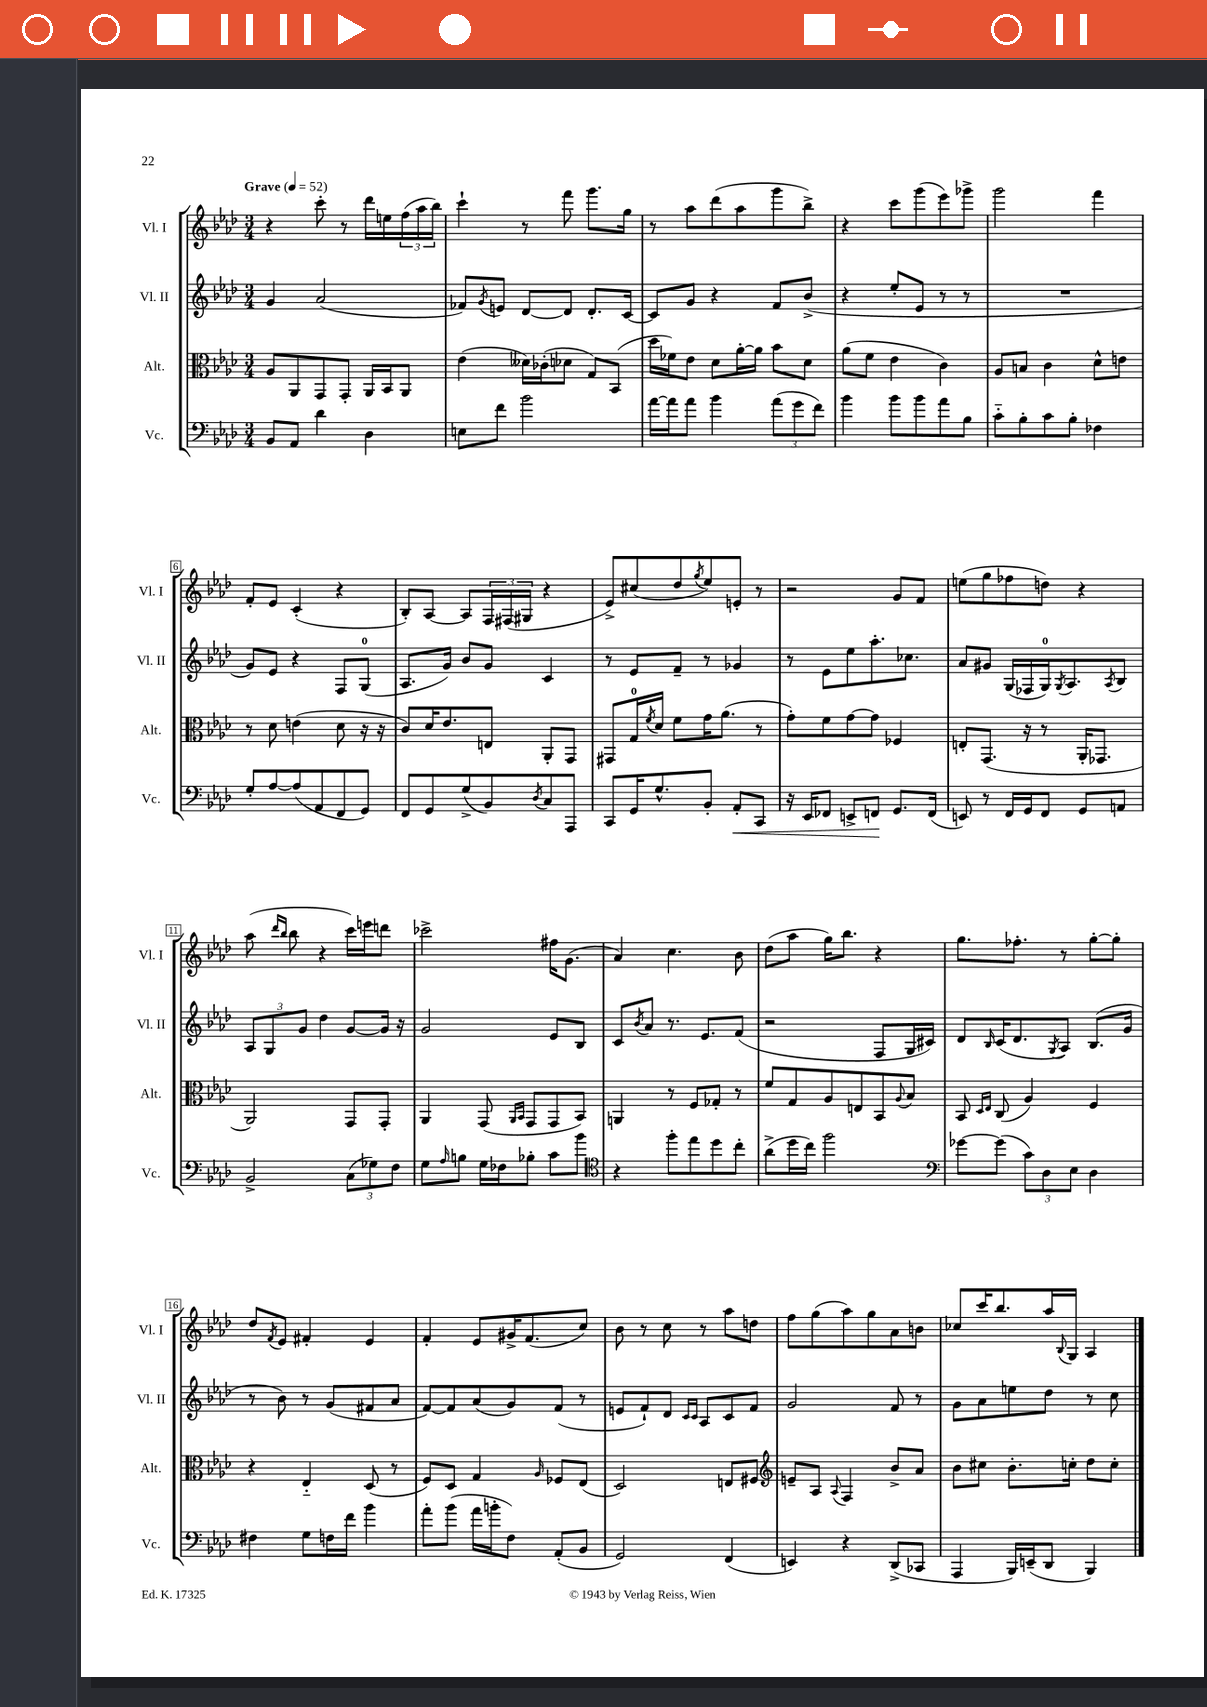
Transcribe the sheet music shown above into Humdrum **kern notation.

**kern	**dynam	**kern	**kern	**kern
*part4	*part4	*part3	*part2	*part1
*staff4	*staff4	*staff3	*staff2	*staff1
*I"Vc.	*	*I"Alt.	*I"Vl. II	*I"Vl. I
*I'Vc.	*	*I'Alt.	*I'Vl. II	*I'Vl. I
*clefF4	*	*clefC3	*clefG2	*clefG2
*k[b-e-a-d-]	*	*k[b-e-a-d-]	*k[b-e-a-d-]	*k[b-e-a-d-]
*M3/4	*	*M3/4	*M3/4	*M3/4
*MM52	*	*MM52	*MM52	*MM52
=1	=1	=1	=1	=1
!	!	!	!	!LO:TX:a:B:t=Grave
8BB-/L	.	8A-/L	4g/	4r
8AA-/J	.	8AA-/	.	.
4d-\	.	8GG/	(2a-/	8ccc'\
.	.	8GG'/J	.	8r
4D-\	.	16AA-/LL	.	16ddd-\LL
.	.	16BB-/J	.	16een\
.	.	8AA-/J	.	(24ff\
.	.	.	.	24aa-\
.	.	.	.	24bb-\JJ)
=2	=2	=2	=2	=2
8En\L	.	(4e-\	8f-X/L)	4ccc`\
.	.	.	8qg/	.
8f\J	.	.	8en/J	.
2b-\	.	16d--X\LL)	[8d-/L	8r
.	.	(16c-X'\J	.	.
.	.	8d-X\J	8d-/J]	8fff\
.	.	8G/L)	8.d-'/L	8.ggg\L
.	.	(8BB-/J	.	.
.	.	.	[16c/Jk	16gg\Jk
=3	=3	=3	=3	=3
[16a-\LL	.	16dd-\LL	8c/L]	8r
16a-\J]	.	16f-X\J)	.	.
8a-\J	.	8e-\J	8g/J	8aa-\L
4b-\	.	8d-\L	4r	(8ddd-\
.	.	[16a-'\L	.	8aa-\
.	.	16a-\JJ]	.	.
(12a-\L	.	8b-\L	8f/L	8ggg\
12g\	.	.	.	.
.	.	8d-\J	(8b-^/J	8bb-^\J)
12f\J)	.	.	.	.
=4	=4	=4	=4	=4
4b-\	.	(8a-\L	4r	4r
.	.	8f\J	.	.
8b-\L	.	4e-\	8ee-'/L	8ccc\L
8b-\	.	.	8e-/J	(8ggg\
8a-\	.	4c\)	8r	8eee-\)
8B-\J	.	.	8r	8ggg-X^\J
=5	=5	=5	=5	=5
8c\L	.	8A-/L	2.r	2ggg\
8B-'\	.	8Bn/J	.	.
8c\	.	4c\	.	.
8B-'\J	.	.	.	.
4F-X\	.	8d-^^\L	.	4fff\
.	.	8en\J	.	.
!!LO:LB:g=z
=6	=6	=6	=6	=6
8G'/L	.	8r	8g/L)	8f'/L
[8A-/	.	8d-\	8e-/J	8e-/J
(8A-/]	.	(4en\	4r	(4c'/
8AA-/	.	.	.	.
8FF/	.	8d-\	8F/L	4r
8GG/J)	.	16r	(8G/J	.
.	.	16r	.	.
=7	=7	=7	=7	=7
8FF/L	.	8c/L)	8.A-/L	8B-'/L)
8GG/	.	16d-/K	.	[8A-/J
.	.	8.e-/	16g/Jk)	.
(8G^/	.	.	8b-/L	8A-/L]
8BB-/)	.	8En/J	8g/J	24F/L
.	.	.	.	(24F#X/
.	.	.	.	24G#X/JJ
8qD-/	.	.	.	.
8C/	.	8AA-'/L	4c/	4r
8AAA-/J	.	8GG/J	.	.
=8	=8	=8	=8	=8
8CC/L	.	8GG#X/L	8r	8e-^/L)
16GG/K	.	16G/L	8e-/L	(8cc#X/
.	.	8qf/	.	.
8.G^^/	.	16d-/JJ	.	.
.	.	8f\L	8f~/J	8dd-/
.	.	.	.	8qgg/
8BB-'/J	.	16g\K	8r	8ee-/)
.	.	(8.a-\J	.	.
!	!LO:HP:b	!	!	!
8AA-'/L	<	.	4g-X/	8en'/J
8CC/J	.	8r	.	8r
=9	=9	=9	=9	=9
16r	.	8g'\L)	8r	2r
16EE-/KL	.	.	.	.
8FF-X/J	.	8f\	8e-\L	.
8EEn^/L	.	[8g\	8ee-\	.
8FFn/J	.	8g\J]	8.aa-'\	.
8.GG/L	[	4F-X/	.	8g/L
.	.	.	8.cc-X\J	.
.	.	.	.	8f/J
(16FF/Jk	.	.	.	.
=10	=10	=10	=10	=10
8EEn/)	.	8En'/L	8a-/L	(8een\L
8r	.	(8.GG/J	8g#X/J	8gg\
16FF/LL	.	.	(16G/LL	8ff-X\
16GG/J	.	16r	16F-X/	.
8FF/J	.	8r	16G/J)	8ddn\J)
.	.	.	8qG/	.
.	.	.	8.A-/	.
8GG/L	.	16AA-'/KL	.	4r
.	.	8.GG-X/J	.	.
.	.	.	8qA-/	.
8AAn/J	.	.	8B-/J	.
!!LO:LB:g=z
=11	=11	=11	=11	=11
2BB-^/	.	2AA-/)	12A-/L	(8aa-\
.	.	.	12G/	.
.	.	.	.	16qqddd-/LL
.	.	.	.	16qqbb-/JJ
.	.	.	.	8bb-\
.	.	.	12g/J	.
.	.	.	4dd-\	4r
(12C\L	.	8GG/L	[8g/L	16ccc\LL)
.	.	.	.	16eeen\J
12G-X\)	.	.	.	.
.	.	8GG'/J	16g/Jk]	8dddn\J
12F\J	.	.	.	.
.	.	.	16r	.
=12	=12	=12	=12	=12
8G\L	.	4AA-/	2g/	2ccc-X^\
16qqA-/	.	.	.	.
8Bn\J	.	.	.	.
16G\LL	.	(8GG/	.	.
16F-X\J	.	.	.	.
.	.	16qqAA-/LL	.	.
.	.	16qqBB-/JJ	.	.
8B-X'\J	.	8GG/L	.	.
8c\L	.	8GG/	8e-/L	16ff#X\KL
.	.	.	.	(8.g\J
8b-\J	.	8BB-/J)	8B-/J	.
=13	=13	=13	=13	=13
*clefC4	*	*	*	*
4r	.	4AAn/	8c/L	4a-/)
.	.	.	8qb-/	.
.	.	.	8a-/J	.
8ff'\L	.	8r	8.r	4.cc\
8ee-\	.	8F/L	.	.
.	.	.	8.e-/L	.
8dd-\	.	8G-X'/J	.	.
8cc'\J	.	8r	(8f/J	8b-\
=14	=14	=14	=14	=14
(8a-^\L	.	8f/L	2r	(8dd-\L
16dd-\L	.	8G/	.	8aa-\J
16cc\JJ)	.	.	.	.
2ff\	.	8A-/	.	16gg\KL)
.	.	.	.	8.bb-\J
.	.	8En/	.	.
.	.	8BB-/	8F/L	4r
.	.	8qqA-/	.	.
.	.	8B-/J	16G/L	.
.	.	.	16c#X/JJ)	.
=15	=15	=15	=15	=15
*clefF4	*	*	*	*
[8g-X\L	.	8BB-/	8d-/L	8.gg\L
.	.	16qqD-/LL	.	.
.	.	16qqE-/JJ	16qqB-/	.
(8g-\J]	.	(8C/	(16c/K	.
.	.	.	8.d-/	8.ff-X'\J
12c\L)	.	4A-/)	.	.
12D-\	.	.	.	.
.	.	.	8qG/	.
.	.	.	8A-/J)	8r
12E-\J	.	.	.	.
4D-\	.	4F/	(8.B-/L	[8gg'\L
.	.	.	.	8gg'\J]
.	.	.	16g/Jk	.
!!LO:LB:g=z
=16	=16	=16	=16	=16
4F#X\	.	4r	8r	8dd-/L
.	.	.	.	8qf/
.	.	.	8b-\)	8e-/J
8G\L	.	4E-/	8r	4f#X'/
16Fn\L	.	.	(8g/L	.
16f\JJ	.	.	.	.
4b-\	.	(8D-/	8f#X/	4e-/
.	.	8r	8a-/J	.
=17	=17	=17	=17	=17
8a-'\L	.	8F/L)	[8f/L)	4f'/
(8b-\J	.	8D-/J	8f/]	.
16a-\LL	.	4G/	(8a-/	8e-/L
16bn'\J	.	.	.	.
8F\J)	.	.	8g/)	16g#X^/K
.	.	.	.	(8.f/
.	.	16qqA-/	.	.
(8AA-'/L	.	8F-X/L	(8f/J	.
8BB-/J	.	(8E-/J	8r	8cc/J)
=18	=18	=18	=18	=18
2GG/)	.	2D-/)	8en/L	8b-\
.	.	.	8f`/)	8r
.	.	.	8d-/J	8cc\
.	.	.	16qqc/LL	.
.	.	.	16qqc/JJ	.
.	.	.	8A-/L	8r
(4FF/	.	8En/L	8c/	8aa-\L
.	.	8F#X/J	8f/J	8ddn\J
=19	=19	=19	=19	=19
*	*	*clefG2	*	*
4EEn/)	.	8en~/L	2g/	8ff\L
.	.	8A-/J	.	(8gg\
.	.	8qqA-/	.	.
4r	.	4F/	.	8aa-\)
.	.	.	.	8gg\
(8DD-^/L	.	8b-^/L	8f/	8a-\
8CC-X/J	.	8a-/J	8r	8bn\J
=20	=20	=20	=20	=20
4AAA-/	.	8b-\L	8g\L	8cc-X/L
.	.	8cc#X\J	8a-\	16ccc/K
.	.	.	.	8.bb-/
16BBB-/LL)	.	8.b-'\L	8een\	.
(16EEn~/J	.	.	.	.
8DD-/J	.	.	8dd-\J	16aa-/L
.	.	.	.	8qqB-/
.	.	16ccn'\Jk	.	16G/JJ
4BBB-/)	.	8dd-\L	8r	4A-/
.	.	8cc'\J	8cc\	.
==	==	==	==	==
*-	*-	*-	*-	*-
